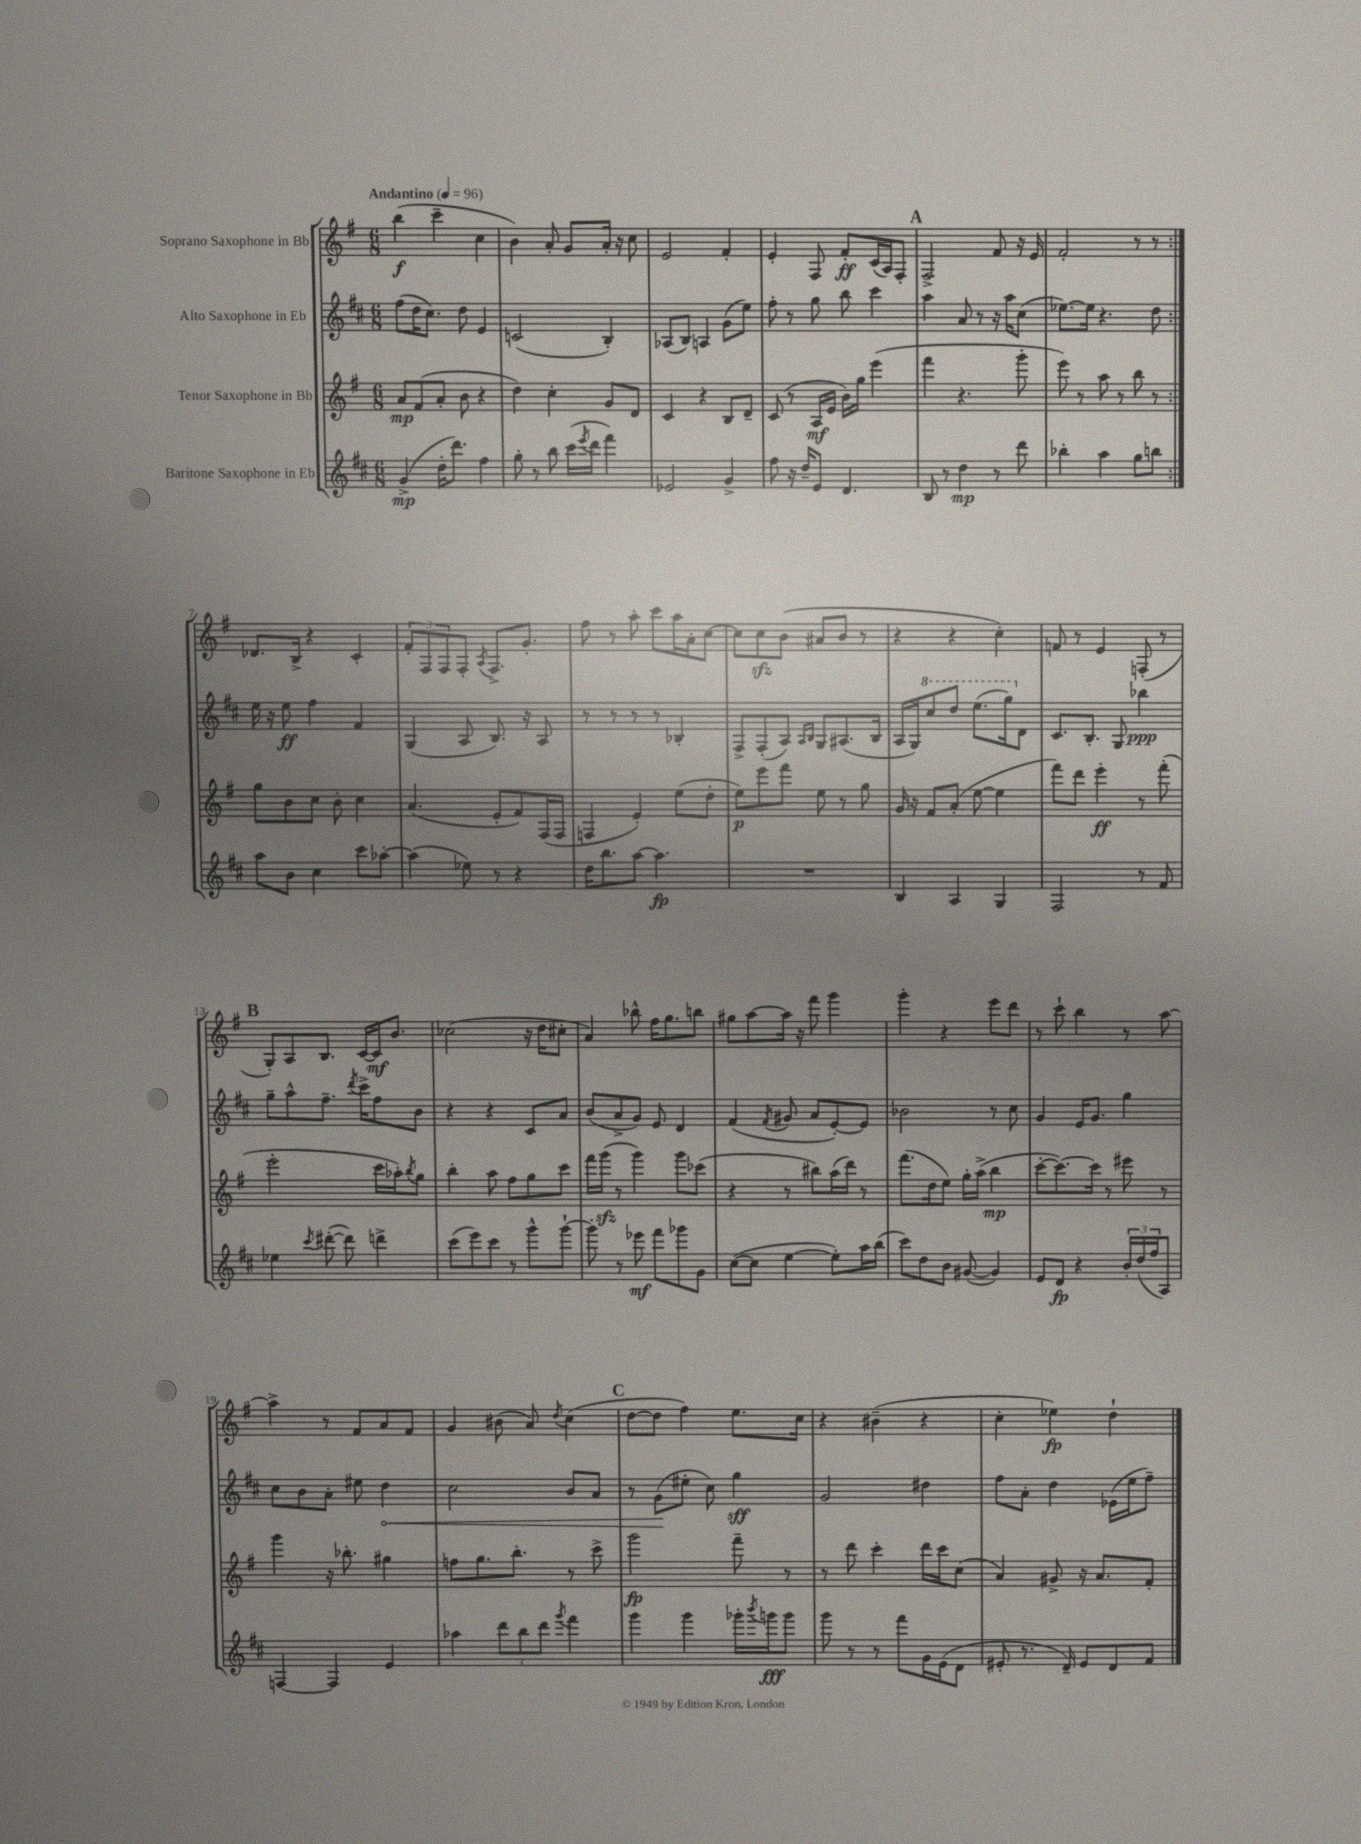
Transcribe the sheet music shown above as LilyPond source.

<<
\new StaffGroup <<
\new Staff = "s0" \with { instrumentName = "Soprano Saxophone in Bb" } {
    \clef treble \key g \major \numericTimeSignature \time 6/8 \tempo "Andantino" 4 = 96
    \repeat volta 2 { b''4\f( c'''4-- c''4 |
    b'4) a'8-. g'8 a'16-. r16 c''8 |
    e'2 fis'4-. |
    e'4-. fis8 fis'8-.\ff c'16( a16) fis8-. |
    \mark \markup { \bold "A" } fis2-> fis'8 r16 e'16 |
    fis'2-. r8 r8 | }
    des'8. b16-> r4 c'4-. |
    \tuplet 3/2 { fis'8-. fis8 fis8 } fis8-. \acciaccatura { a8 } fis8.-> g'8.-. |
    fis''8 r8 a''8-. c'''8 a''16 a'16-. c''8~ |
    c''8 c''8\sfz b'8( ais'8 b'8 r8 |
    r4 r4 c''4-.) |
    f'8 r8 e'4 f8-.( r8 |
    \mark \markup { \bold "B" } g8-.) a8 b8. c'16~ c'16\mf b'8. |
    ces''2( r16 d''16 cis''8-. |
    a'4) bes''8-^ fis''16 g''8. b''8 |
    gis''8 a''8~ a''16 r16 fis'''8 g'''4 |
    g'''4-. r4 e'''8 d'''8 |
    r8 c'''8-! b''4 r8 a''8~ |
    a''4-> r8 fis'8 a'8 fis'8 |
    g'4 bis'8( a'8) \acciaccatura { d''8 } c''4( |
    \mark \markup { \bold "C" } d''8~ d''8 fis''4) e''8. c''16 |
    r4 bis'4--( r4 |
    c''4-. ees''4\fp) d''4-! \bar "|." |
}
\new Staff = "s1" \with { instrumentName = "Alto Saxophone in Eb" } {
    \clef treble \key d \major \numericTimeSignature \time 6/8
    \repeat volta 2 { fis''8( d''16 cis''8.) d''8 e'4 |
    c'2( b4-.) |
    aes8( b8) a4 g'8( e''8) |
    fis''8-. r8 g''8 b''8 cis'''4 |
    \mark \markup { \bold "A" } a''4 a'8 r8 r16 a''16 cis''8( |
    ees''8.~) ees''16 r4. d''8 | }
    e''16 r16 e''8\ff fis''4 fis'4 |
    g4( a8 b8.) r16 a8 |
    r8 r8 r8 r8 bes4-. |
    fis8-> fis8-.( a8) \grace { a16 b16 } g8 ais8.( b16 |
    a16 g16) \ottava #1 cis'''8 d'''8 e'''8.( g'''16) \ottava #0 d'8 |
    cis'8. b8.-. g8 bes''4\ppp |
    \mark \markup { \bold "B" } g''8-- a''8-^ fis''8.-- \acciaccatura { d'''8 } cis'''16-> fis''8 b'8 |
    r4 r4 cis'8 a'8 |
    b'8( a'8-> g'8) e'8 d'4 |
    fis'4( \acciaccatura { fis'8 } gis'8 a'8 e'8~-.) e'8 |
    bes'2 r8 cis''8 |
    g'4 e'16 g'8. g''4 |
    cis''8 b'8 a'8-. eis''8 \once \override Hairpin.circled-tip = ##t d''4\< |
    cis''2 b'8 a'8 |
    \mark \markup { \bold "C" } r8 g'8\!( eis''8-. cis''8) g''4\sff |
    g'2 dis''4 |
    fis''8 a'8-. d''4 ees'16( e''16 fis''8--) \bar "|." |
}
\new Staff = "s2" \with { instrumentName = "Tenor Saxophone in Bb" } {
    \clef treble \key g \major \numericTimeSignature \time 6/8
    \repeat volta 2 { a'8\mp fis'8( a'8-. b'8 r4 |
    d''4) c''4-. g'8 d'8 |
    c'4 r4 b8 d'8-- |
    c'8( r8 a16\mf e'16 b'16) g''16 e'''4( |
    \mark \markup { \bold "A" } fis'''4 r4. g'''8-. |
    e'''8) r8 a''8 r8 b''8 r8 | }
    g''8 b'8 c''8 b'8-. c''4 |
    a'4.( e'8-. fis'8) fis16( fis16 |
    f4 e'4-.) e''8( d''8-. |
    e''8\p) e'''8 fis'''8 e''8 r8 g''8 |
    g'16 r16 fis'8 a'8-.( e''8~ e''4 |
    fis'''8) d'''8 e'''4-.\ff r8 fis'''8-.( |
    \mark \markup { \bold "B" } e'''2-. c'''16 aes''16-.) \acciaccatura { b''8 } g''8 |
    b''4-. a''8 fis''8 g''8 c'''8 |
    fis'''16 g'''16\sfz( r8 g'''4) g'''8 ces'''8( |
    r4 r8 bis''8) a''16( d'''16) r8 |
    fis'''8.( d''16 e''8) g''16-. a''16->( b''4\mp |
    c'''8~-. c'''8.~) c'''16 r8 eis'''8 r8 |
    g'''4 r16 bes''8.-. gis''4 |
    f''8 g''8. b''8.-. r8 c'''8-> |
    \mark \markup { \bold "C" } g'''2\fp fis'''8-- r8 |
    r8 d'''8 c'''4-. d'''16 c'''16 c''8( |
    a'4) gis'8-> r16 a'8. fis'8-. \bar "|." |
}
\new Staff = "s3" \with { instrumentName = "Baritone Saxophone in Eb" } {
    \clef treble \key d \major \numericTimeSignature \time 6/8
    \repeat volta 2 { g'4->\mp( d''16-. d'''8.) fis''4 |
    g''8-. r8 b''8 cis'''16( \acciaccatura { e'''8 } d'''16 fis'''4) |
    ees'2 g'4-> |
    fis''8 r16 d''16-- e'8 d'4. |
    \mark \markup { \bold "A" } b8 r8 d''4\mp r8 d'''8 |
    bes''4-. a''4 g''8 b''8 | }
    a''8 b'8 cis''4 cis'''8 aes''8~-. |
    aes''4( ees''8) r8 r4 |
    d''16 b''8. a''8~ a''4.\fp |
    R2. |
    b4 a4 g4 |
    fis2 r8 fis'8 |
    \mark \markup { \bold "B" } ees''4 \acciaccatura { cis'''8 } dis'''8~-.( dis'''8) d'''4-> |
    cis'''8( e'''8) cis'''8 r8 g'''8-^ g'''8~-! |
    g'''8-. r8 ees'''8\mf fis'''8 ges'''8 g'8 |
    cis''8~( cis''8 e''4~ e''8-.) a''16 b''16( |
    cis'''8) d''8 b'8 gis'8~( gis'4) |
    e'8 d'8\fp r4 \tuplet 3/2 { b'16-. d''16( fis''16 } a8) |
    f4~ f4 e'4 |
    aes''4 \tuplet 3/2 { d'''8 b''8 d'''8 } \acciaccatura { g'''8 } fis'''4 |
    \mark \markup { \bold "C" } g'''4 g'''4 ges'''16-. \acciaccatura { b'''8 } g'''16\fff g'''8 |
    g'''8 r8 r8 fis'''8 g'16 e'16( d'8 |
    eis'8-. r8. d'16--) eis'8 d'8 fis'8 \bar "|." |
}
>>
>>
